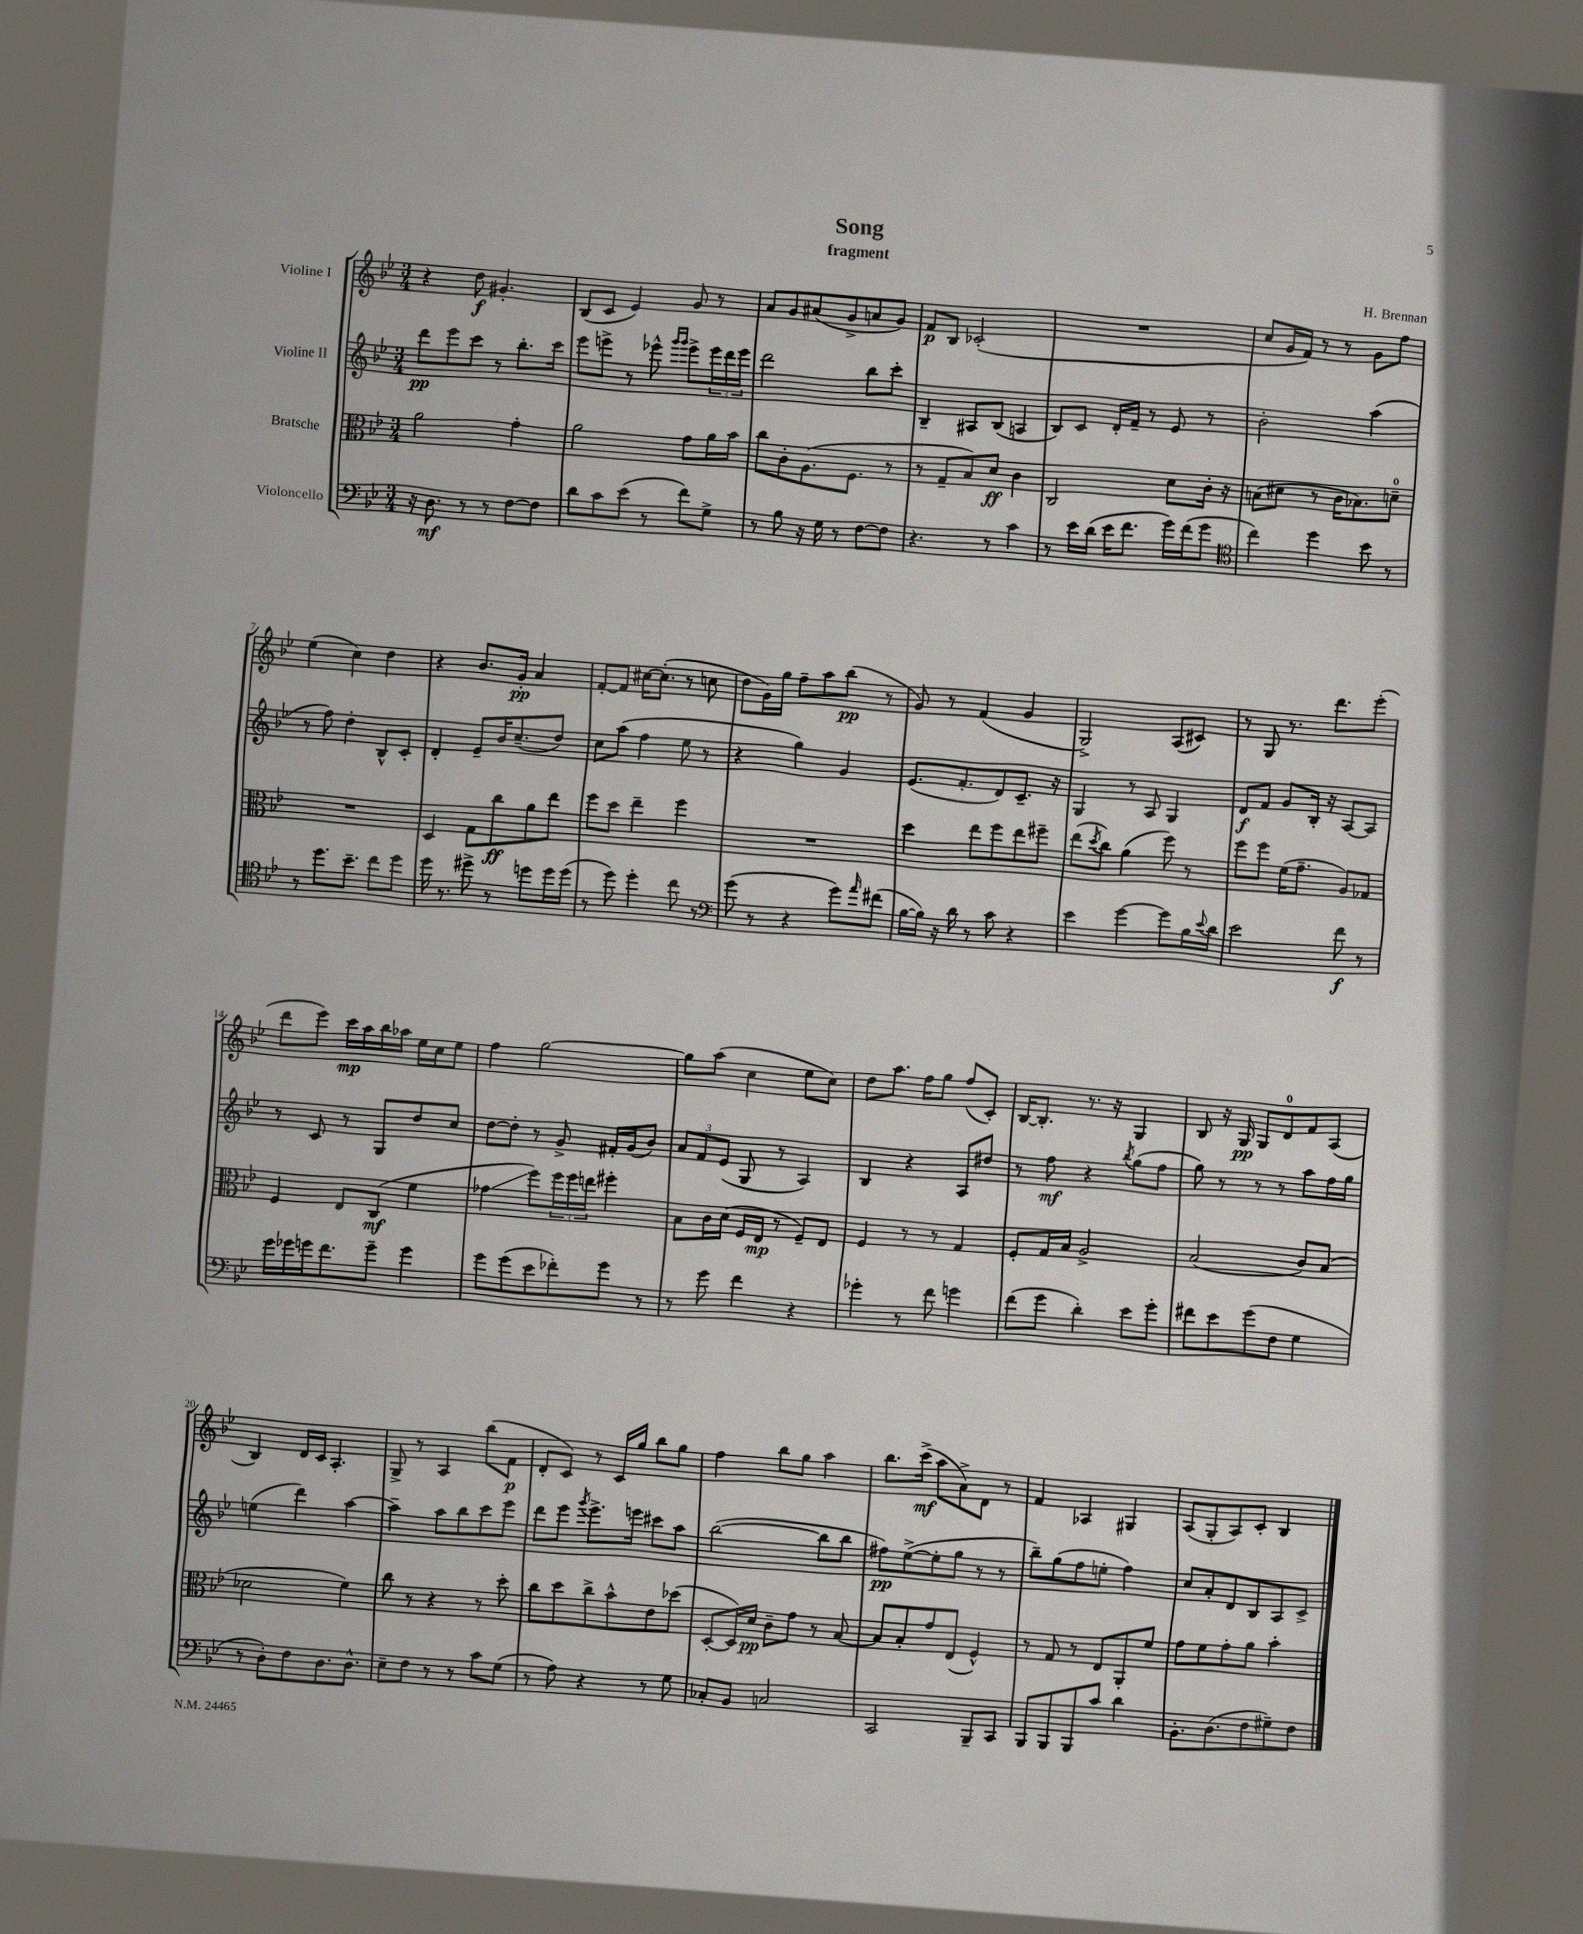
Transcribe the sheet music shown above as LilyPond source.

\header { title = "Song" composer = "H. Brennan" subtitle = "fragment" }
<<
\new StaffGroup <<
\new Staff = "s0" \with { instrumentName = "Violine I" } {
    \clef treble \key bes \major \numericTimeSignature \time 3/4
    r4 d''8\f gis'4.-. |
    bes8( c'8 ees'4) g'8 r8 |
    a'8 g'8 ais'8( g'8-> a'8 g'8) |
    f'8\p bes8 ces'2-.( |
    R2. |
    c''8 g'16 f'16) r8 r8 g'8 f''8 |
    ees''4( c''4) d''4 |
    r4 bes'8. g'16-.\pp a'4 |
    f'8~-. f'8 cis''16~ cis''8.-.( r8 c''8 |
    d''8 g'16) g''16 f''8-- a''8 bes''8\pp( r8 |
    g'8) r8 f'4( g'4 |
    g2->) a8( cis'8) |
    r8 g8 r8. d'''8. ees'''8-.( |
    d'''8 ees'''8) c'''16\mp a''16 bes''16 aes''16 ees''16 c''16 ees''8 |
    f''4 g''2~ |
    g''8 a''8( c''4 ees''8 c''8) |
    d''8 a''8. f''16 g''8 f''8( c'8-.) |
    bes16~ bes8.-. r8. r16 g4 |
    bes8 r16 g16\pp g8 d'8-0 f'8 a8( |
    bes4) d'16 c'16 a4.-. |
    g8-> r8 a4 bes''8( f'8\p |
    d'8-. c'8) r8 c'16 g''16 bes''8 g''8 |
    f''4 bes''8 g''8 a''4 |
    bes''8. c'''16->\mf( a''8 a'8->) d'8 r8 |
    f'4 aes4 gis4 |
    a8( g8-. a8) c'8-. bes4 \bar "|." |
}
\new Staff = "s1" \with { instrumentName = "Violine II" } {
    \clef treble \key bes \major \numericTimeSignature \time 3/4
    d'''8\pp ees'''8 c'''8 r8 bes''8.-. c'''16 |
    ees'''8 e'''8-> r8 ees'''8-^ \grace { g'''16 g'''16 } ees'''8-> \tuplet 3/2 { ees'''16 d'''16 ees'''16 } |
    d'''2 bes''8 c'''8-. |
    bes4-- ais8 bes8( a4 |
    bes8) c'8 d'16-. f'16-- r8 ees'8 r8 |
    bes'2-. a''4( |
    r8 f''8) d''4-. bes8-^ c'8-. |
    d'4-. ees'8-- bes'16 c''8.--( d''8) |
    c''8 a''8( f''4 ees''8 r8 |
    r4 g''4) g'4 |
    ees'8.( f'8.-. d'8) c'8.-- r16 |
    g4 r8 a8 g4 |
    d'8\f f'8 g'8 bes16-. r16 a8~ a8 |
    r8 c'8 r8 g8 d''8 c''8 |
    d''8~ d''8-. r8 g'8-> fis'16-. g'16( bes'8) |
    \tuplet 3/2 { a'8 f'8 ees'8( } g8 r8 a4) |
    bes4 r4 a8 dis''8 |
    r8 f''8\mf r4 \acciaccatura { bes''8 } g''8( f''8 |
    g''8) r8 r8 r8 a''8 f''16 g''16 |
    e''4( d'''4) a''4~ |
    a''4-- a''8 bes''8 c'''8 ees'''8 |
    d'''8 ees'''8 \acciaccatura { g'''8 } ees'''8.-> e'''16 cis'''8 a''8 |
    bes''2~( bes''8 bes''8 |
    fis''8\pp) ees''8~->( ees''8-. g''8 r8 r8 |
    bes''8--) g''8( f''8 e''8-. f''4) |
    c''8 a'8-. d'8 bes8 a8 c'8-> \bar "|." |
}
\new Staff = "s2" \with { instrumentName = "Bratsche" } {
    \clef alto \key bes \major \numericTimeSignature \time 3/4
    a'2 g'4-. |
    a'2 g'8 a'16 bes'16 |
    c''8 c'8-. a8.( f8. r8 |
    r8 g8-- bes8) d'8\ff c'4 |
    c2 d'8 c'16-. r16 |
    b8( dis'8 r8 c'16 bes8.) d'8-0-- |
    R2. |
    d4 g8 c''8\ff a'8 ees''8 |
    f''8 d''8 ees''4-- f''4 |
    R2. |
    d''4 ees''8 f''8 ees''8 fis''8-- |
    ees''8( \acciaccatura { d''8 } c''8) a'4( f''8) r8 |
    f''8 f''8 f'16( g'8.-- a8) ges8 |
    f4 ees8 c8\mf( f'4 |
    ges'4\glissando f''8) \tuplet 3/2 { f''16 f''16 e''16 } fis''4-. |
    bes8 c'16 d'16( f16 ees16\mp r8 f8--) ees8 |
    f4 r8 r8 g4 |
    f8-. g16 bes16 a2-> |
    bes2( c'8) bes8( |
    des'2 f'4) |
    c''8 r8 r4 r8 d''8-. |
    c''8 d''8 c''8-> bes'8-^ ees'8 des''8( |
    d8~-. d16) d'16\pp c'8-- g'8 r8 bes8~ |
    bes8 bes8-. g'8 ees8( f4-^) |
    r8 g8 r8 ees8 a,8-. f'8 |
    g'8 f'8 g'8-. a'8 bes'4-. \bar "|." |
}
\new Staff = "s3" \with { instrumentName = "Violoncello" } {
    \clef bass \key bes \major \numericTimeSignature \time 3/4
    r16 d8.\mf r8 r8 f8~ f8 |
    d'8 c'8 ees'8( r8 f'8) g8-> |
    r8 bes8 r16 g16 r8 f8~ f8 |
    r4. r8 c'4 |
    r8 ees'16 d'16( ees'16 f'8. g'16) f'16( g'8 |
    \clef tenor c''4) d''4 bes'8 r8 |
    r8 d''8. bes'8.-- c''8 d''8 |
    d''16 r8. dis''8-> r8 d''8 d''16 d''16( |
    r8 d''8) d''4-. c''8 r8 |
    \clef bass g'8( r8 r4 g'8) \grace { a'16 } fis'8( |
    bes16~ bes16) r16 d'16 r8 c'8 r4 |
    ees'4 g'4~ g'8 bes16 \appoggiatura { ees'8 } d'16 |
    ees'2 f'8\f r8 |
    g'16 ges'16 g'16 f'8. g'8-- g'4 |
    g'8 g'8( ees'8 fes'8-.) g'8 r8 |
    r8 g'8 f'4 r4 |
    ges'4-. r8 f'8 g'4 |
    f'8( g'8 d'4-.) ees'8 g'8-. |
    fis'8 ees'8 g'8( f8 g4 |
    r8 d8-.) f8 d8. d8.-^ |
    ees8-- f8 r8 r8 c'8 g8( |
    r8 a8) r4 r8 g8 |
    ces8-. bes,8 c2 |
    c,2 bes,,8-- c,8 |
    bes,,8 bes,,8 bes,,8 c'8 d'4 |
    bes,8.-. d8.( f8 gis8--) f8 \bar "|." |
}
>>
>>
